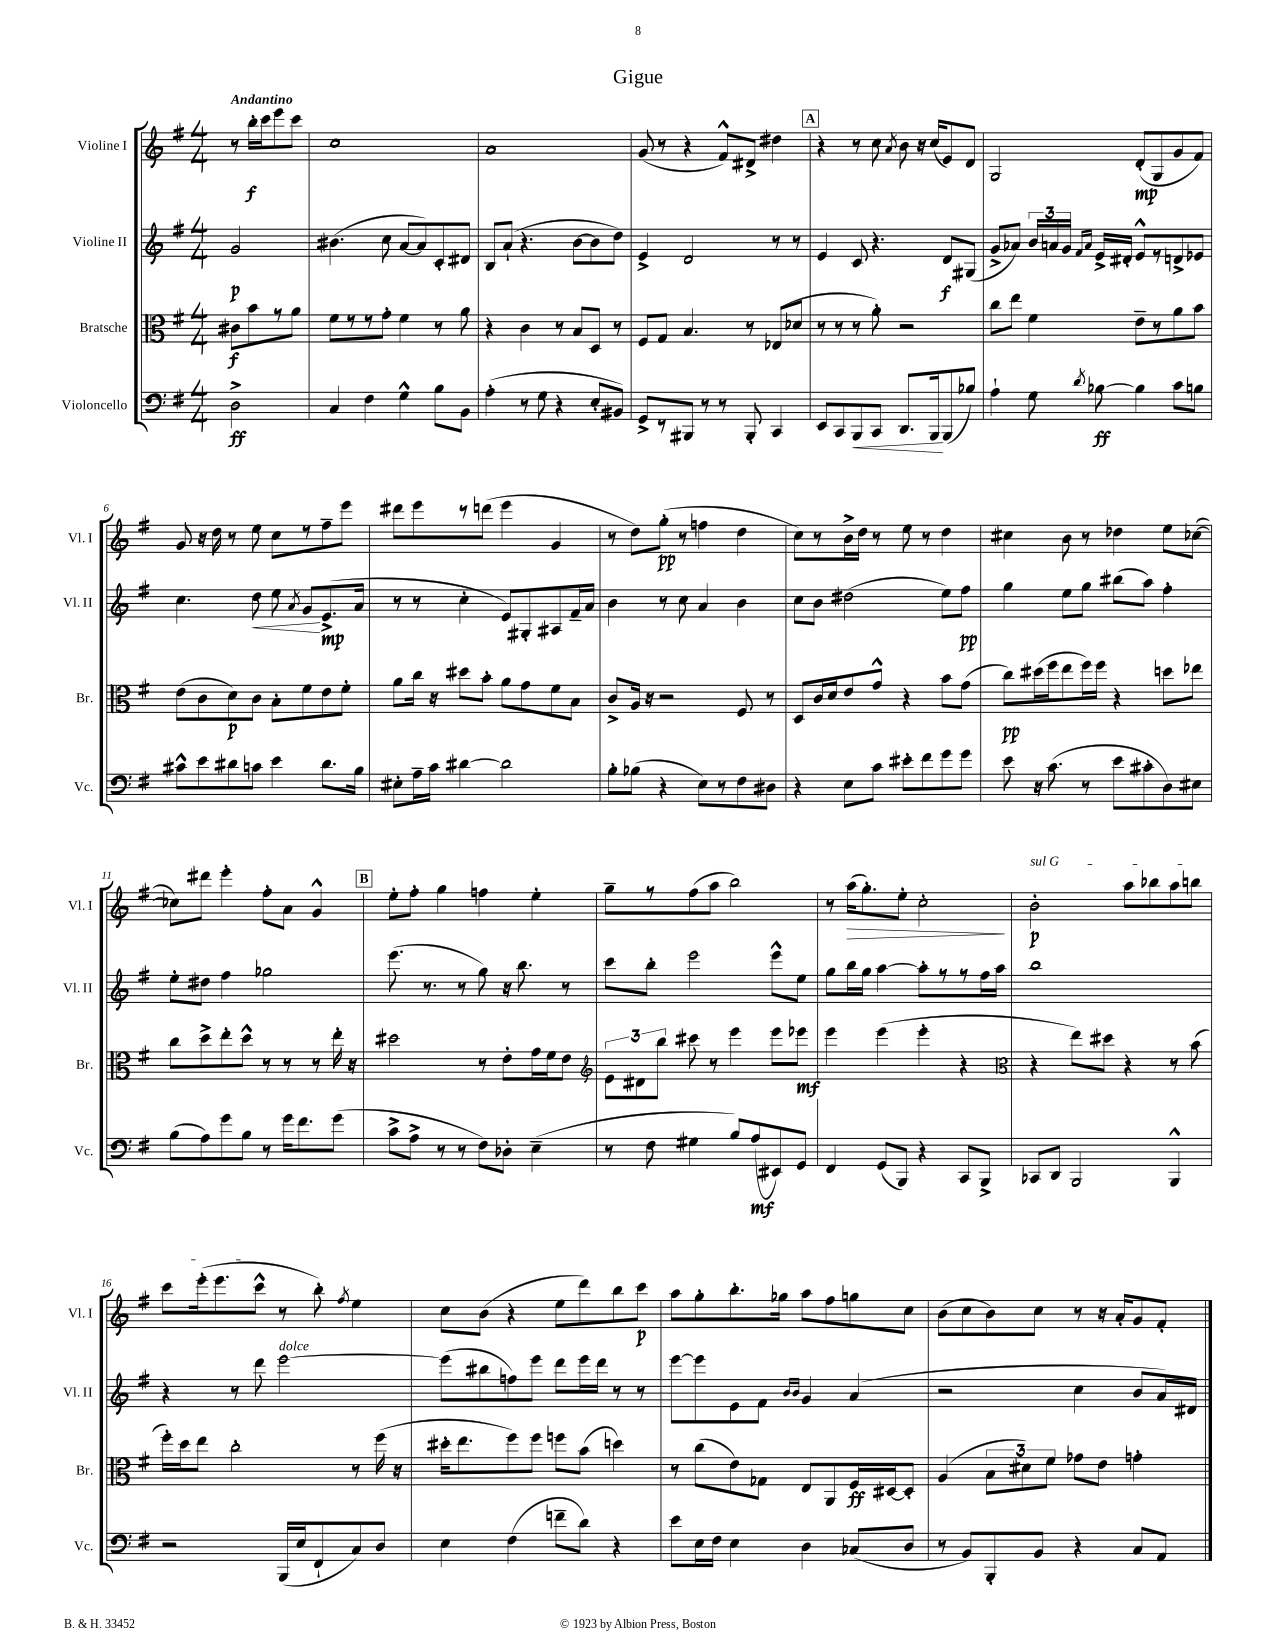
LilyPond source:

\header { title = "Gigue" }
<<
\new StaffGroup <<
\new Staff = "s0" \with { instrumentName = "Violine I" shortInstrumentName = "Vl. I" } {
    \clef treble \key g \major \numericTimeSignature \time 4/4 \partial 2 \tempo "Andantino"
    \autoBeamOff r8 b''16[-.\f c'''16 e'''8 c'''8] |
    c''1 |
    a'1 |
    g'8( r8 r4 fis'8[-^) dis'8]-> dis''4 |
    \mark \markup { \box "A" } r4 r8 c''8 \acciaccatura { a'8 } b'8 r16 c''16[( e'8) d'8] |
    g2 d'8[-.\mp( g8 g'8 fis'8]) |
    g'8 r16 d''16 r8 e''8 c''8[ r8 fis''8-- e'''8] |
    dis'''8[ e'''8 r8 d'''8]( e'''4 g'4 |
    r8 d''8[) g''8]-.\pp( r8 f''4 d''4 |
    c''8[) r8 b'16-> d''16] r8 e''8 r8 d''4 |
    cis''4 b'8 r8 des''4 e''8[ ces''8]~( |
    ces''8[) dis'''8] e'''4-. fis''8[-. a'8] g'4-^ |
    \mark \markup { \box "B" } e''8[-. fis''8]-. g''4 f''4 e''4-. |
    g''8[-- r8 fis''8( a''8] b''2) |
    r8 a''16[\>( g''8.-.) e''8]-. c''2-.\! |
    \once \override TextSpanner.bound-details.left.text = \markup { \italic "sul G" } b'2-.\p\startTextSpan a''8[ bes''8 a''8 b''8] |
    c'''8[ e'''16-.( e'''8. c'''8]-^\stopTextSpan r8 b''8-.) \acciaccatura { fis''8 } e''4 |
    c''8[ b'8]( r4 e''8[ d'''8) b''8 c'''8]\p |
    a''8[ g''8-. b''8.-. ges''16] a''8[ fis''8 g''8 c''8] |
    b'8[( c''8 b'8) c''8] r8 r16 a'16[-. g'8 fis'8]-. \bar "|." |
}
\new Staff = "s1" \with { instrumentName = "Violine II" shortInstrumentName = "Vl. II" } {
    \clef treble \key g \major \numericTimeSignature \time 4/4 \partial 2
    \autoBeamOff g'2\p |
    bis'4.( c''8 a'8[~ a'8) c'8-. dis'8] |
    b8[ a'8]-!( r4. b'8[~ b'8 d''8]) |
    e'4-> d'2 r8 r8 |
    \mark \markup { \box "A" } e'4 c'8 r4. d'8[\f gis8]( |
    g'8[-> aes'8]) \tuplet 3/2 { b'16[ a'16 g'16] } \grace { fis'16[ a'16] } e'16[-> dis'16]-. e'8[-^ r8 d'8-> ees'8] |
    c''4. d''8\< e''8 \acciaccatura { a'8 } g'8[\! e'8.->\mp( a'16] |
    r8 r8 c''4-. e'8[) gis8-. ais8 fis'16-- a'16] |
    b'4 r8 c''8 a'4 b'4 |
    c''8[ b'8] dis''2( e''8[) fis''8]\pp |
    g''4 e''8[ g''8] bis''8[( a''8]) fis''4-. |
    e''8[-. dis''8] fis''4 ges''2 |
    \mark \markup { \box "B" } e'''8.( r8. r8 g''8) r16 b''8. r8 |
    c'''8[ b''8]-. e'''2 e'''8[-^ e''8] |
    g''8[ b''16 g''16] a''4~ a''8[-. r8 r8 fis''16 a''16] |
    b''1 |
    r4 r8 d'''8 e'''2~^\markup { \italic "dolce" } |
    e'''8[( bis''8 f''8) e'''8] d'''8[ e'''16 d'''16] r8 r8 |
    e'''8[~ e'''8 e'8 fis'8] \grace { b'16[ b'16] } g'4 a'4( |
    r2 c''4 b'8[ a'16) dis'16] \bar "|." |
}
\new Staff = "s2" \with { instrumentName = "Bratsche" shortInstrumentName = "Br." } {
    \clef alto \key g \major \numericTimeSignature \time 4/4 \partial 2
    \autoBeamOff cis'8[\f b'8 r8 a'8] |
    fis'8[ r8 r8 g'8]-. fis'4 r8 a'8 |
    r4 c'4 r8 b8[ d8] r8 |
    fis8[ g8] b4. r8 ees8[( des'8] |
    \mark \markup { \box "A" } r8 r8 r8 a'8-.) r2 |
    c''8[ e''8] fis'4 e'8[-- r8 a'8 b'8] |
    e'8[( c'8 d'8\p) c'8] b8[-. fis'8 e'8 fis'8]-. |
    a'8[ c''16] r16 dis''8[ b'8]-. a'8[ g'8 fis'8 b8] |
    c'8[-> a16] r16 r2 fis8 r8 |
    d8[ c'16 d'16 e'8 g'8]-^ r4 b'8[ g'8]( |
    c''8[\pp) dis''16( fis''16 e''8 fis''16) fis''16] r4 d''8[ ees''8] |
    c''8[ d''8-> e''8-. d''8]-^ r8 r8 r8 e''16-. r16 |
    \mark \markup { \box "B" } dis''2 r8 e'8[-. g'16 fis'16 e'8] |
    \clef treble \tuplet 3/2 { e'8[ dis'8 b''8] } cis'''8 r8 e'''4 e'''8[ ees'''8]\mf |
    e'''4 e'''4( e'''4-. r4 |
    \clef alto r4 e''8[) dis''8] r4 r8 b'8( |
    fis''16[-.) d''16 e''8] c''2-. r8 fis''16( r16 |
    dis''16[-. e''8. fis''8) fis''8] f''8[ b'8]( d''4) |
    r8 c''8[( e'8) ges8] e8[ a,8 fis16\ff dis16~ dis8]-. |
    a4( \tuplet 3/2 { b8[ dis'8) fis'8] } ges'8[ e'8] g'4-. \bar "|." |
}
\new Staff = "s3" \with { instrumentName = "Violoncello" shortInstrumentName = "Vc." } {
    \clef bass \key g \major \numericTimeSignature \time 4/4 \partial 2
    \autoBeamOff d2->\ff |
    c4 fis4 g4-^ b8[ b,8] |
    a4-.( r8 g8 r4 e8[-. bis,8]) |
    g,8[-> r8 bis,,8] r8 r8 bis,,8-. c,4 |
    \mark \markup { \box "A" } e,8[ c,8 b,,8\< c,8] d,8.[ b,,16\! b,,8( bes8]) |
    a4-! g8 \acciaccatura { d'8 } bes8~\ff bes4 c'8[ b8] |
    cis'8[-^ e'8 dis'8 c'8] e'4 dis'8.[ b16] |
    eis8[-. a16-- c'16] dis'4~ dis'2 |
    b8[-. bes8]( r4 e8[) r8 fis8 dis8] |
    r4 e8[ c'8] eis'8[-. fis'8 g'8 g'8] |
    e'8 r16 c'8.( r8 e'8[ cis'8-. d8) eis8] |
    b8[( a8) g'8 b8] r8 g'16[ fis'8. g'8]( |
    \mark \markup { \box "B" } c'8[-> a8]-> r8 r8 fis8[) des8]-. e4--( |
    r8 fis8 gis4 b8[) a8\mf( eis,8) g,8] |
    fis,4 g,8[( b,,8]) r4 c,8[ b,,8]-> |
    ces,8[ d,8] b,,2 b,,4-^ |
    r2 b,,16[( e16 fis,8-! c8) d8] |
    e4 fis4( f'8[-- d'8]) r4 |
    e'8[ e16 fis16] e4 d4 ces8[( d8] |
    r8 b,8[) b,,8-. b,8] r4 c8[ a,8] \bar "|." |
}
>>
>>
